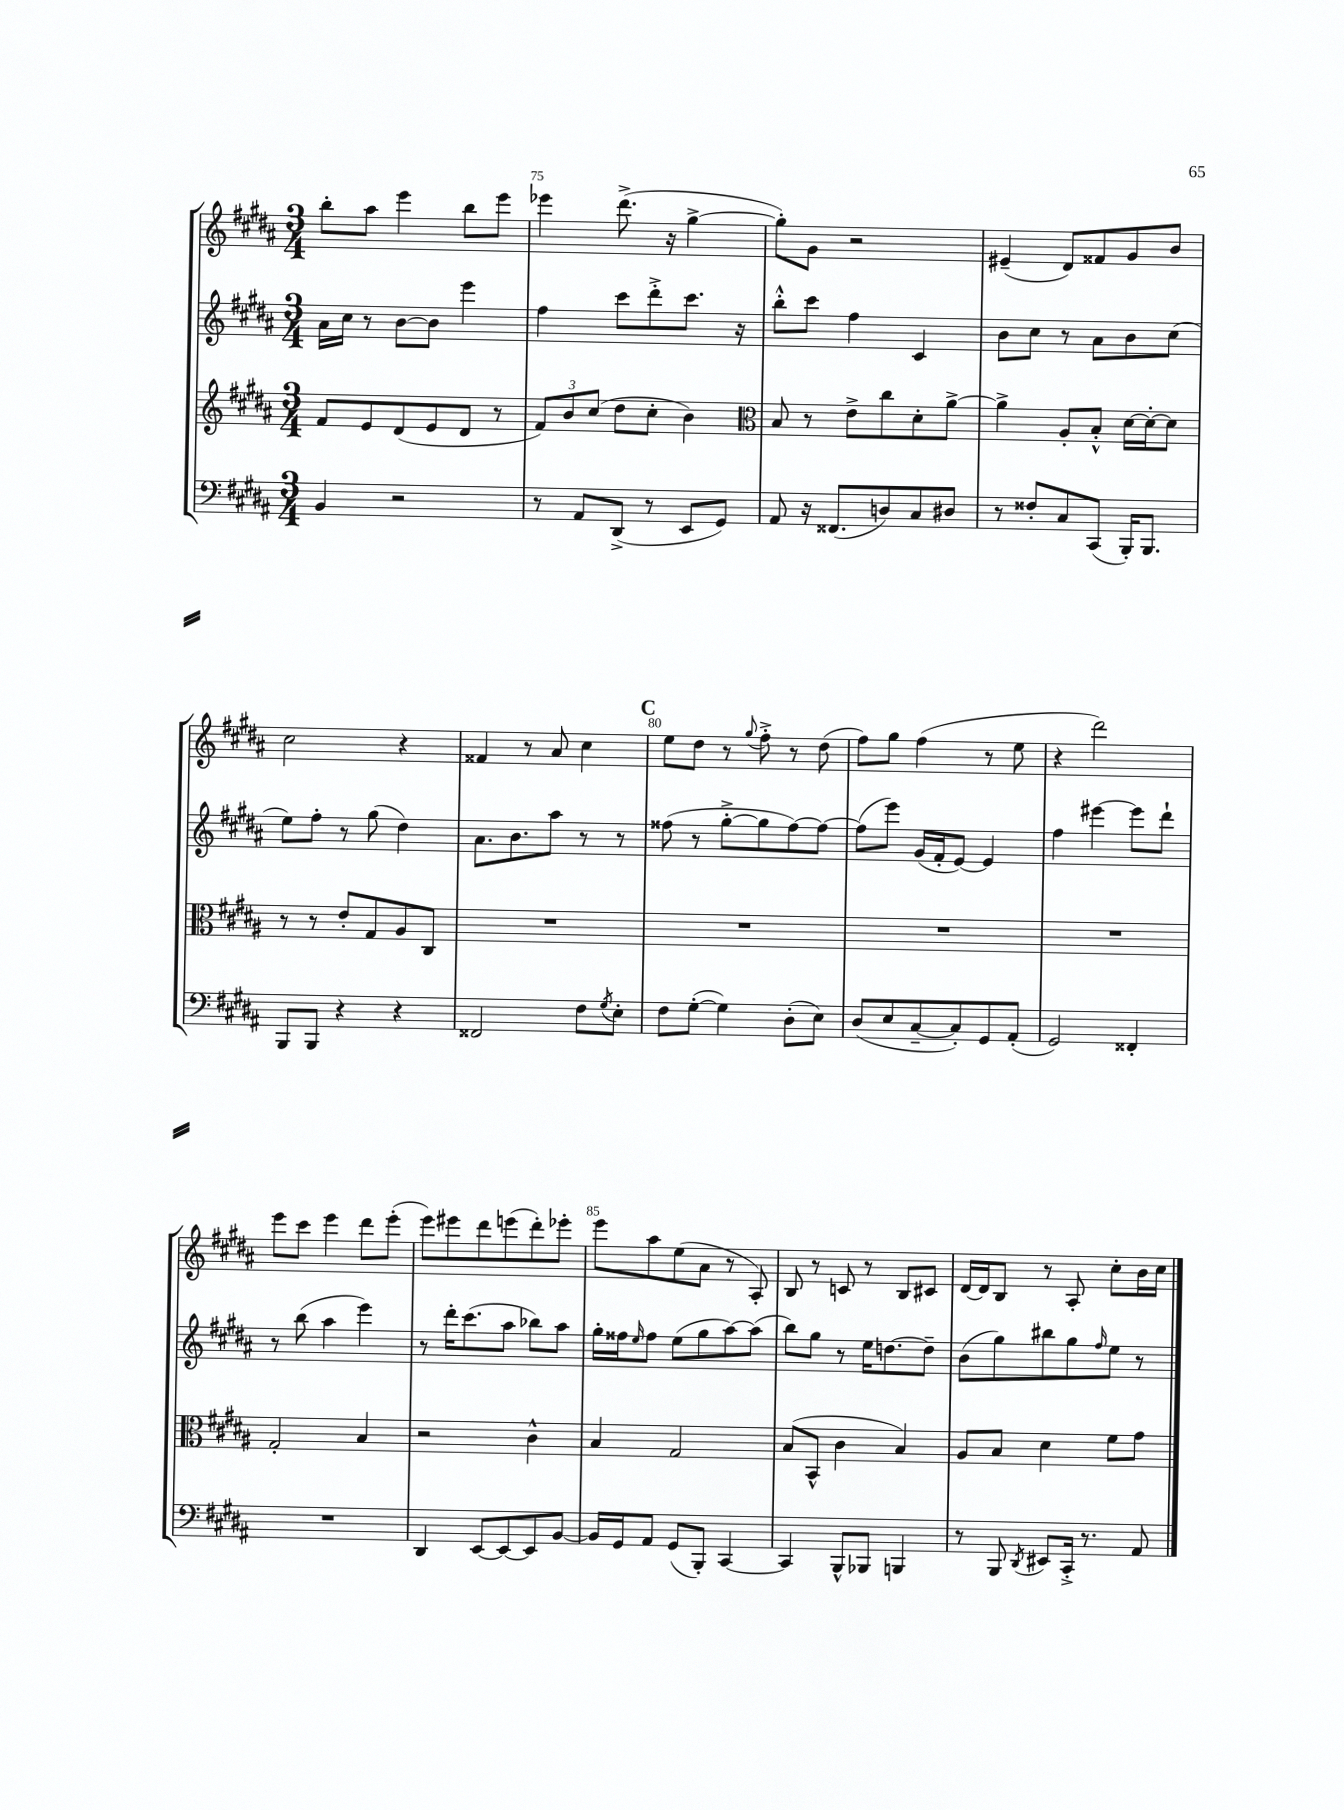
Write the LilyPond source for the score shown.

<<
\new StaffGroup <<
\new Staff = "s0" {
    \clef treble \key b \major \numericTimeSignature \time 3/4
    b''8-. ais''8 e'''4 b''8 e'''8 |
    ees'''4 dis'''8.->( r16 gis''4~-> |
    gis''8-.) gis'8 r2 |
    eis'4--( dis'8) fisis'8 gis'8 b'8 |
    cis''2 r4 |
    fisis'4 r8 ais'8 cis''4 |
    \mark \markup { \bold "C" } e''8 dis''8 r8 \appoggiatura { gis''8 } fis''8-.-> r8 dis''8( |
    fis''8) gis''8 fis''4( r8 e''8 |
    r4 dis'''2) |
    e'''8 cis'''8 e'''4 dis'''8 e'''8-.( |
    e'''8) eis'''8 dis'''8 e'''8( dis'''8-.) ees'''8-. |
    e'''8 ais''8 e''8( ais'8 r8 ais8-.) |
    b8 r8 c'8 r8 b8 cis'8 |
    dis'16~ dis'16 b8 r8 ais8-. cis''8-. b'16 cis''16 \bar "|." |
}
\new Staff = "s1" {
    \clef treble \key b \major \numericTimeSignature \time 3/4
    ais'16 cis''16 r8 b'8~ b'8 e'''4 |
    fis''4 cis'''8 dis'''8-.-> cis'''8. r16 |
    b''8-.-^ cis'''8 fis''4 cis'4 |
    b'8 cis''8 r8 ais'8 b'8 cis''8( |
    e''8) fis''8-. r8 gis''8( dis''4) |
    ais'8. b'8. ais''8 r8 r8 |
    \mark \markup { \bold "C" } fisis''8( r8 gis''8~-.-> gis''8 fisis''8~) fisis''8~ |
    fisis''8( e'''8) gis'16( fis'16-. e'8~) e'4 |
    fis''4 eis'''4~ eis'''8 dis'''8-! |
    r8 b''8( ais''4 e'''4) |
    r8 dis'''16-. cis'''8.( ais''8 bes''8) ais''8 |
    gis''16-. fisis''16 \grace { e''16 } fisis''8 e''8( gis''8 ais''8~) ais''8( |
    b''8) gis''8 r8 e''16 d''8.~ d''8-- |
    b'8( gis''8) bis''8 gis''8 \grace { fis''16 } e''8 r8 \bar "|." |
}
\new Staff = "s2" {
    \clef treble \key b \major \numericTimeSignature \time 3/4
    fis'8 e'8 dis'8( e'8 dis'8 r8 |
    \tuplet 3/2 { fis'8) b'8 cis''8( } dis''8 cis''8-. b'4) |
    \clef alto b8 r8 e'8-> cis''8 dis'8-. ais'8~-> |
    ais'4-> ais8-. b8-.-^ dis'16~ dis'16~-. dis'8 |
    r8 r8 e'8-. gis8 ais8 cis8 |
    R2. |
    \mark \markup { \bold "C" } R2. |
    R2. |
    R2. |
    gis2-. b4 |
    r2 cis'4-^ |
    b4 gis2 |
    b8( b,8-^ cis'4 b4) |
    ais8 b8 dis'4 fis'8 gis'8 \bar "|." |
}
\new Staff = "s3" {
    \clef bass \key b \major \numericTimeSignature \time 3/4
    b,4 r2 |
    r8 ais,8 dis,8->( r8 e,8 gis,8) |
    ais,8 r16 fisis,8.( d8) cis8 dis8 |
    r8 fisis8-. cis8 cis,8( b,,16-.) b,,8. |
    b,,8 b,,8 r4 r4 |
    fisis,2 fis8 \acciaccatura { gis8 } e8-. |
    \mark \markup { \bold "C" } fis8 gis8~-.( gis4) dis8-.( e8) |
    dis8( e8 cis8~-- cis8-.) gis,8 ais,8-.( |
    gis,2) fisis,4-. |
    R2. |
    dis,4 e,8~ e,8~ e,8 b,8~ |
    b,16 gis,16 ais,8 gis,8( b,,8-.) cis,4~ |
    cis,4 b,,8-^ bes,,8 b,,4 |
    r8 b,,8 \acciaccatura { dis,8 } eis,8 cis,16-.-> r8. ais,8 \bar "|." |
}
>>
>>
\layout { \context { \Score currentBarNumber = #74 \override BarNumber.break-visibility = ##(#f #t #t) barNumberVisibility = #(every-nth-bar-number-visible 5) } }
